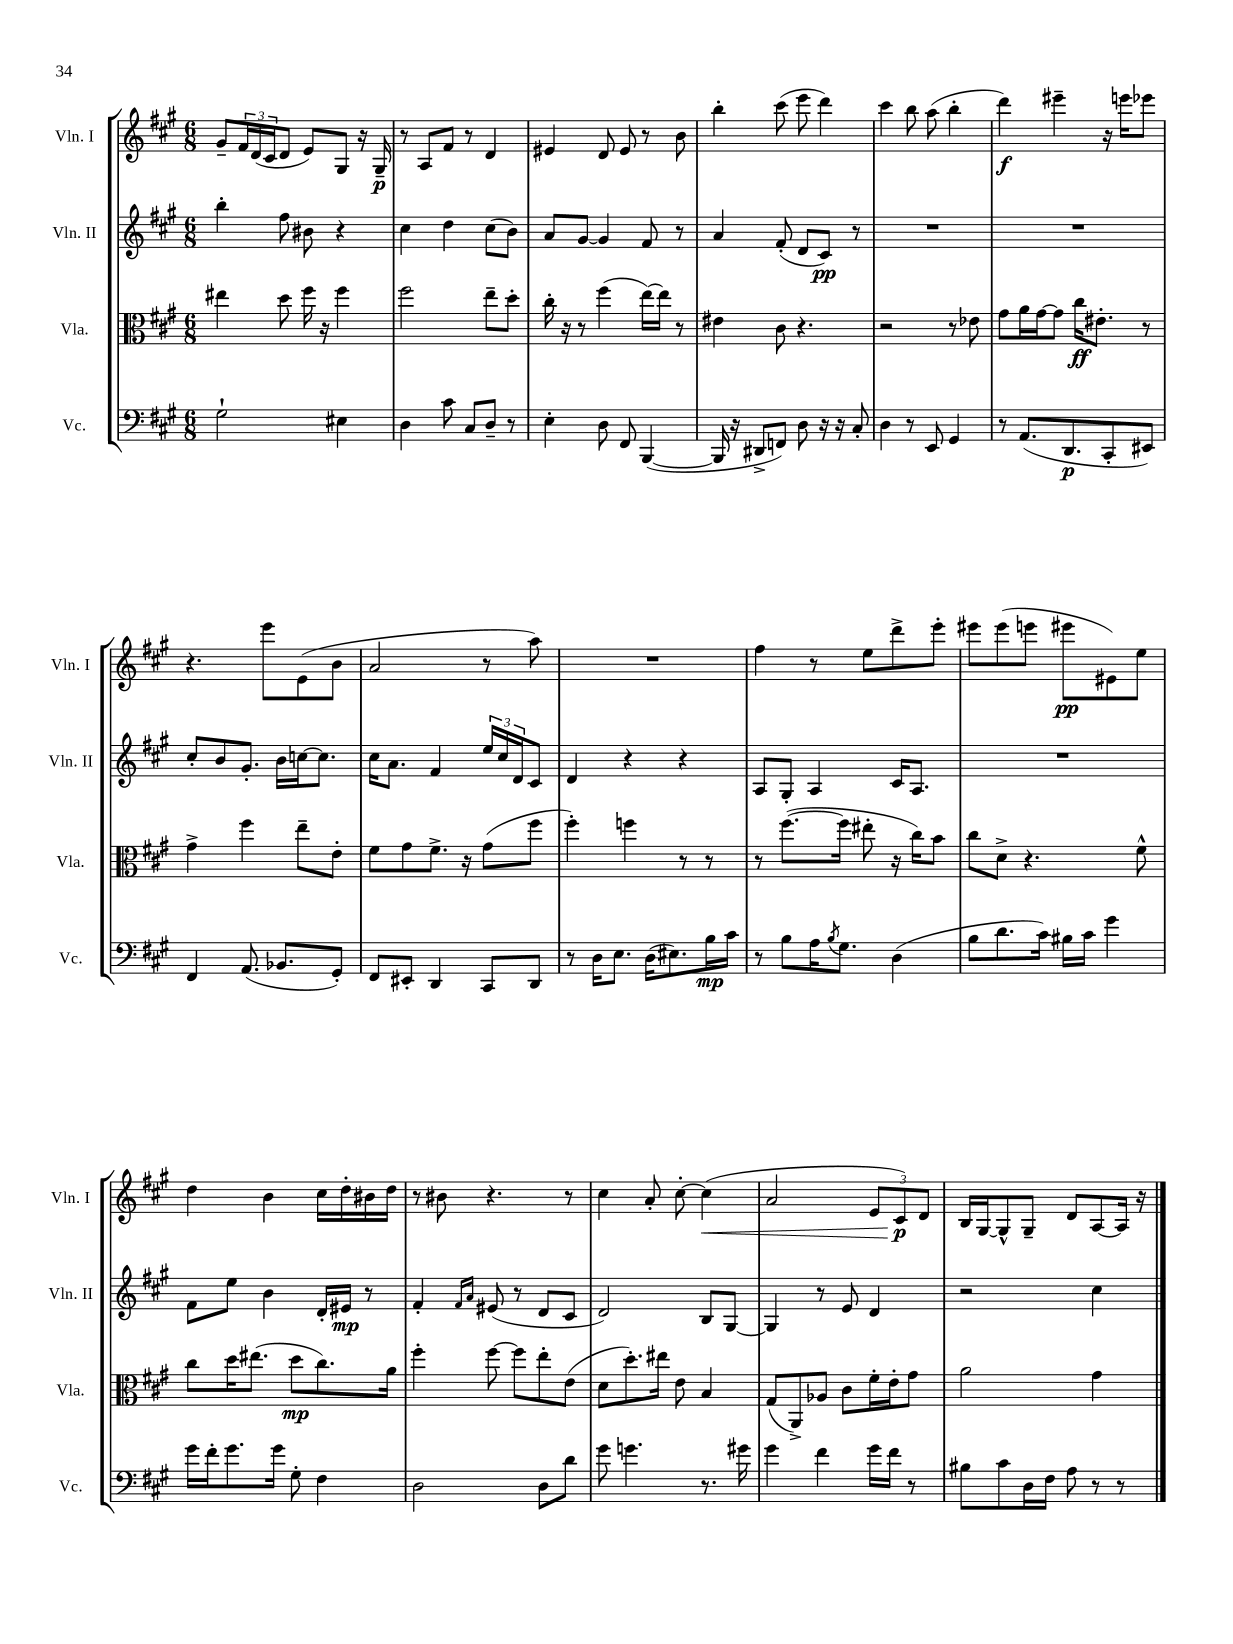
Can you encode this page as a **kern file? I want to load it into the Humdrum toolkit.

**kern	**kern	**kern	**kern
*staff4	*staff3	*staff2	*staff1
*clefF4	*clefC3	*clefG2	*clefG2
*k[f#c#g#]	*k[f#c#g#]	*k[f#c#g#]	*k[f#c#g#]
*M6/8	*M6/8	*M6/8	*M6/8
2G#`	4ee#	4bb'	8g#~
.	.	.	24f#
.	.	.	(24d
.	.	.	24c#
.	8dd	8ff#	8d
.	16ff#	8b#	8e)
.	16r	.	.
4E#	4ff#	4r	8G#
.	.	.	16r
.	.	.	16G#~
=	=	=	=
4D	2ff#	4cc#	8r
.	.	.	8A
8c#	.	4dd	8f#
8C#	.	.	8r
8D~	8ee~	(8cc#	4d
8r	8dd'	8b)	.
=	=	=	=
4E'	16cc#'	8a	4e#
.	16r	.	.
.	8r	[8g#	.
8D	(4ff#	4g#]	8d
8FF#	.	.	8e#
([4BBB	[16ee)	8f#	8r
.	16ee]	.	.
.	8r	8r	8b
=	=	=	=
16BBB]	4e#	4a	4bb'
16r	.	.	.
8DD#^	.	.	.
8FF)	8c#	(8f#'	(8ccc#
8D	4.r	8d	8eee
16r	.	8c#)	4ddd)
16r	.	.	.
8C#'	.	8r	.
=	=	=	=
4D	2r	2.r	4ccc#
8r	.	.	8bb
8EE	.	.	(8aa
4GG#	8r	.	4bb'
.	8e-	.	.
=	=	=	=
8r	8g#	2.r	4ddd)
(8.AA	16a	.	.
.	[16g#	.	.
.	8g#]	.	4eee#~
8.DD	.	.	.
.	16cc#	.	.
.	8.e#'	.	.
8CC#'	.	.	16r
.	.	.	16eee
8EE#)	8r	.	8eee-
=	=	=	=
4FF#	4g#^	8cc#'	4.r
.	.	8b	.
(8.AA	4ff#	8.g#'	.
.	.	.	8eee
8.BB-	.	16b	.
.	8ee~	[16cc	(8e
.	.	8.cc]	.
8GG#')	8e'	.	8b
=	=	=	=
8FF#	8f#	16cc#	2a
.	.	8.a	.
8EE#'	8g#	.	.
4DD	8.f#^	4f#	.
.	16r	.	.
8CC#	(8g#	24ee	8r
.	.	24cc#	.
.	.	24d	.
8DD	8ff#	8c#	8aa)
=	=	=	=
8r	4ff#')	4d	2.r
16D	.	.	.
8.E	.	.	.
.	4ff	4r	.
(16D	.	.	.
8.E#)	.	.	.
.	8r	4r	.
16B	8r	.	.
16c#	.	.	.
=	=	=	=
8r	8r	8A	4ff#
8B	([8.ff#	8G#'	.
16A	.	4A	8r
8qB	.	.	.
8.G#	16ff#]	.	.
.	8ee#'	.	8ee
(4D	16r	16c#	8ddd^
.	16cc#)	8.A	.
.	8b	.	8eee'
=	=	=	=
8B	8cc#	2.r	8eee#
8.d	8d^	.	(8eee#
.	4.r	.	8eee
16c#)	.	.	.
16B#	.	.	8eee#
16c#	.	.	.
4g#	.	.	8e#)
.	8f#^^	.	8ee
=	=	=	=
16g#	8cc#	8f#	4dd
16f#'	.	.	.
8.g#	16dd	8ee	.
.	(8.ee#	.	.
.	.	4b	4b
16g#	.	.	.
8G#'	8dd	.	.
4F#	8.cc#)	16d'	16cc#
.	.	16e#	16dd'
.	.	8r	16b#
.	16a	.	16dd
=	=	=	=
2D	4ff#'	4f#'	8r
.	.	.	8b#
.	.	16qqf#	.
.	.	16qqa	.
.	[8ff#	(8e#	4.r
.	8ff#]	8r	.
8D	8ee'	8d	.
8d	(8e	8c#	8r
=	=	=	=
8g#	8d	2d)	4cc#
4.g	8.dd')	.	.
.	.	.	8a'
.	16ee#	.	.
.	8e	.	[8cc#'
8.r	4B	8B	(4cc#]
.	.	[8G#	.
16g#	.	.	.
=	=	=	=
4g#	(8G#	4G#]	2a
.	8AA^)	.	.
4f#	8A-	8r	.
.	8c#	8e	.
16g#	16f#'	4d	12e
16f#	16e'	.	.
.	.	.	12c#)
8r	8g#	.	.
.	.	.	12d
=	=	=	=
8B#	2a	2r	16B
.	.	.	[16G#
8c#	.	.	8G#^^]
16D	.	.	8G#~
16F#	.	.	.
8A	.	.	8d
8r	4g#	4cc#	[8A
8r	.	.	16A]
.	.	.	16r
==	==	==	==
*-	*-	*-	*-
